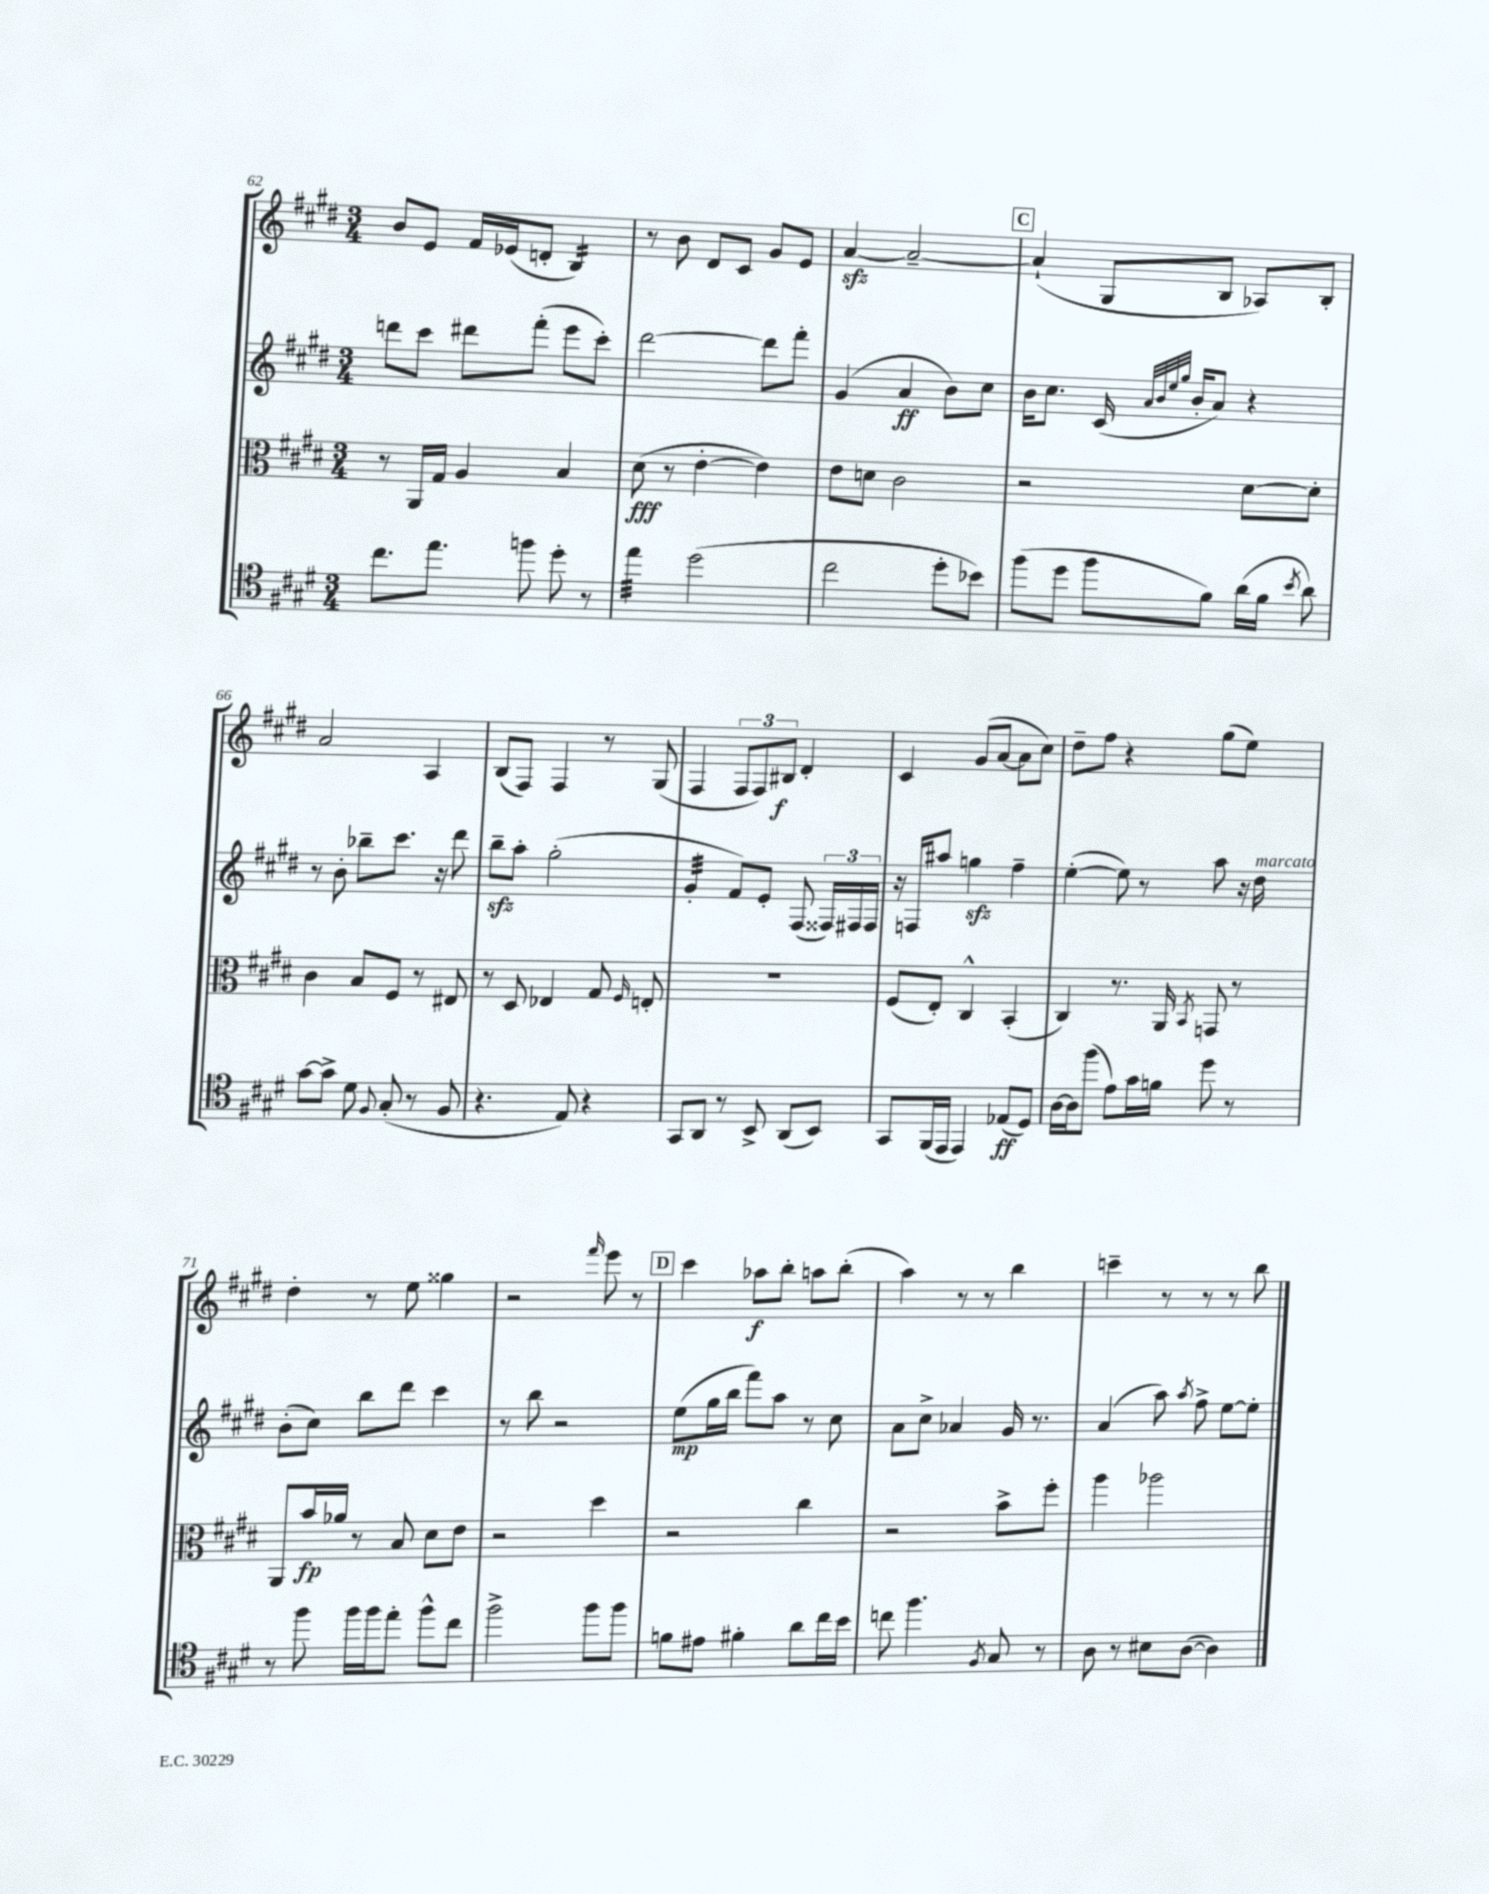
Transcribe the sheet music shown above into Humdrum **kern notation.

**kern	**kern	**kern	**kern
*staff4	*staff3	*staff2	*staff1
*clefC4	*clefC3	*clefG2	*clefG2
*k[f#c#g#d#]	*k[f#c#g#d#]	*k[f#c#g#d#]	*k[f#c#g#d#]
*M3/4	*M3/4	*M3/4	*M3/4
8.cc#	8r	8ddd	8b
.	16AA	8ccc#	8e
8.ee	16G#	.	.
.	4A	8ddd#	16f#
.	.	.	(16e-
8ff	.	(8fff#'	8d'
8dd#'	4B	8eee	4B)
8r	.	8ccc#')	.
=	=	=	=
4ee	(8d#	[2ddd#	8r
.	8r	.	8b
(2dd#	[4e'	.	8d#
.	.	.	8c#
.	4e])	8ddd#]	8g#
.	.	8fff#'	8e
=	=	=	=
2cc#	8e	(4g#	[4a
.	8d	.	.
.	2c#	4a	2a~_
8dd#'	.	8b)	.
8b-)	.	8cc#	.
=	=	=	=
(8ff#	2r	16b	(4a`]
.	.	8.cc#	.
8dd#	.	.	.
8ff#	.	(16c#	8G#
.	.	32qqa	.
.	.	32qqb	.
.	.	32qqee	.
.	.	32qqgg#	.
.	.	16b'	.
8f#)	.	8a)	8B
(16a	[8d#	4r	8A-)
16f#	.	.	.
8qb	.	.	.
8a)	8d#']	.	8B'
=	=	=	=
[8g#	4c#	8r	2a
8g#^]	.	8b'	.
8d#	8B	8bb-~	.
8qqF#	.	.	.
(8G#'	8F#	8.ccc#	.
8r	8r	.	4A
.	.	16r	.
8F#	8E#	8ddd#	.
=	=	=	=
4.r	8r	8bb~	(8B
.	8D#	8aa'	8F#)
.	4E-	(2gg#'	4F#
8E)	.	.	.
4r	8G#	.	8r
.	16qqF#	.	.
.	8E'	.	(8G#
=	=	=	=
8GG#	2.r	4g#'	4F#
8AA	.	.	.
8r	.	8f#)	12F#
.	.	.	12F#)
8BB^	.	8e'	.
.	.	.	12B#
(8AA	.	(8F#	4d#'
8BB)	.	24F##)	.
.	.	24F#	.
.	.	24F#	.
=	=	=	=
8GG#	(8F#	16r	4c#
.	.	16F	.
(16FF#	8E')	8aa#	.
16EE	.	.	.
4EE)	4C#^^	4gg	(8g#
.	.	.	[8a
(8E-	(4BB'	4ff#~	8a]
8D#)	.	.	8cc#)
=	=	=	=
[16A	4C#)	([4ee'	8dd#~
16A]	.	.	.
(8ff#	.	.	8ff#
8e)	8.r	8ee])	4r
16g#	.	8r	.
16f	16AA	.	.
.	8qBB	.	.
8dd#	8GG	8aa	(8gg#
8r	8r	16r	8ee)
.	.	16dd#	.
=	=	=	=
8r	8AA	(8b'	4dd#'
8ff#	16b	8cc#)	.
.	16a-	.	.
16ff#	8r	8bb	8r
16ff#	.	.	.
8ee'	8B	8ddd#	8ee
8ff#^^	8d#	4ccc#	4gg##
8cc#	8e	.	.
=	=	=	=
2ff#^	2r	8r	2r
.	.	8bb	.
.	.	2r	.
.	.	.	16qqfff#
8ff#	4dd#	.	8eee
8ff#	.	.	8r
=	=	=	=
8f	2r	(8ee	4ccc#
8e#	.	16gg#	.
.	.	16bb	.
4f#'	.	8fff#)	8aa-
.	.	8aa	8bb'
8a	4cc#	8r	8aa
16cc#	.	8cc#	(8bb'
16b	.	.	.
=	=	=	=
8cc	2r	8a	4aa)
4.ff#	.	8cc#^	.
.	.	4a-	8r
.	.	.	8r
8qF#	.	.	.
8G#	8b^	16g#	4bb
.	.	8.r	.
8r	8ff#'	.	.
=	=	=	=
8A	4aa	(4a	4ccc~
8r	.	.	.
8B#	2aa-	8aa)	8r
.	.	8qaa	.
([8A	.	8ff#^	8r
4A])	.	[8ee	8r
.	.	8ee']	8bb
==	==	==	==
*-	*-	*-	*-
